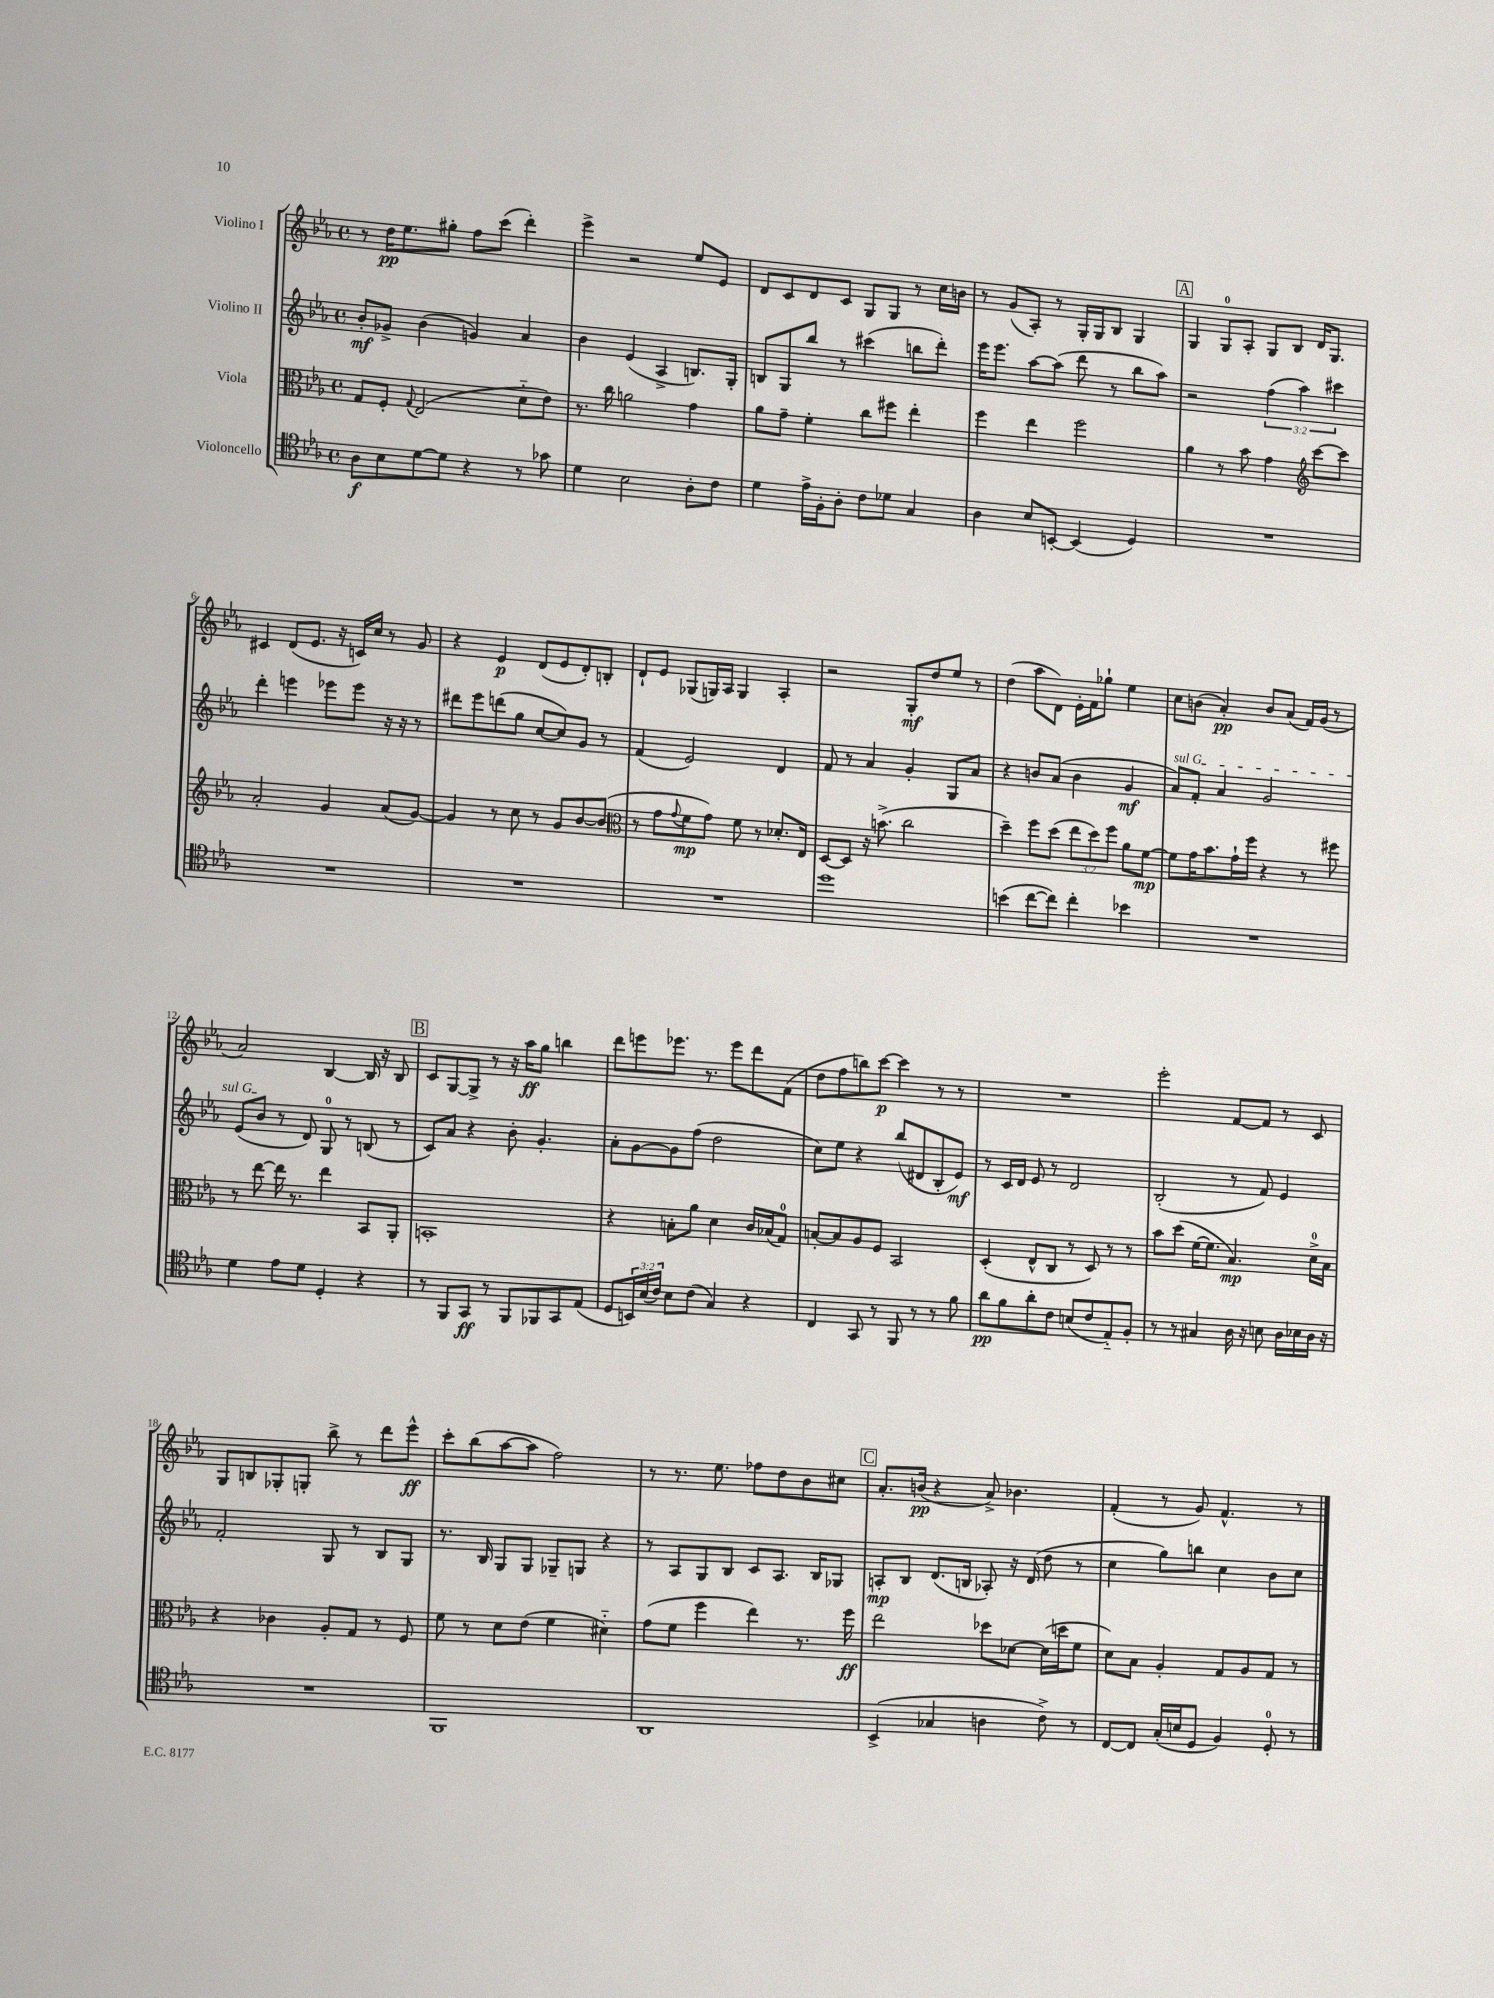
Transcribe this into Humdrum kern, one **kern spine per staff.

**kern	**kern	**kern	**kern
*staff4	*staff3	*staff2	*staff1
*clefC4	*clefC3	*clefG2	*clefG2
*k[b-e-a-]	*k[b-e-a-]	*k[b-e-a-]	*k[b-e-a-]
*M4/4	*M4/4	*M4/4	*M4/4
*met(c)	*met(c)	*met(c)	*met(c)
8A-	8G	8b-'	8r
8B-	8F'	8g-^	16dd
.	.	.	8.ee-
.	8qqG	.	.
[8d	(2E-	(4b-	.
8d]	.	.	8gg#'
4r	.	4g)	8ff
.	.	.	(8ccc
8r	8d'~	4a-	4ddd')
8g-	8e-)	.	.
=	=	=	=
4d	8.r	4b-	4eee-^
.	16cc	.	.
2B-	2a	(4e-	2r
.	.	4A-^	.
8A-'	4g	8.B)	8ee-
8c	.	.	8e-
.	.	16G'	.
=	=	=	=
4d	8a-	8B	8d
.	8g~	8G	8c
16e-^	4f'	8bb-	8d
16F'	.	.	.
8A-'	.	8r	8c
8c	8cc	(4ccc#	8G
8d-	8ff#	.	8G
4G	4ee-'	8bb	8r
.	.	8ddd')	16cc
.	.	.	16b
=	=	=	=
4A-	4ff	16eee-	8r
.	.	8.eee-	.
.	.	.	(8g
8B-	4ee-	[8aa-	8A-')
[8BB'	.	(8aa-]	8r
(4BB]	2ff	8ddd	16G'
.	.	.	16G
.	.	8r	8B-
4D)	.	8bb-	4G
.	.	8aa-)	.
=	=	=	=
1r	4a-	2r	4G
.	8r	.	8G
.	8b-	.	8A-'
.	4g	(6ff	8G
.	.	.	8B-
.	.	6aa-)	.
*	*clefG2	*	*
.	[8ccc	.	16d
.	.	.	8.G
.	.	6ccc#	.
.	8ccc]	.	.
=	=	=	=
1r	2a-'	4ddd'	4c#
.	.	4eee	(8d
.	.	.	8.e-
.	4g	8eee-	.
.	.	.	16r
.	.	8eee-	16c)
.	.	.	16cc
.	(8a-	16r	8r
.	.	16r	.
.	[8g)	8r	8g
=	=	=	=
1r	4g]	8ddd#	4r
.	.	8eee-	.
.	8r	(8ddd	4e-
.	8cc	8gg	.
.	8r	[8cc	(8d
.	8g	8cc])	8e-
.	[8b-	8g	8d')
.	(8b-]	8r	8B'
=	=	=	=
*	*clefC3	*	*
1r	8r	(4f	8d`
.	8g	.	8e-
.	8qqg	.	.
.	8f	2e-)	(8G-
.	8g)	.	16G)
.	.	.	16A-
.	8f	.	4G
.	8r	.	.
.	8.d-'	4d	4A-'
.	16E-	.	.
=	=	=	=
1dd	[8D	8f	2r
.	8D]	8r	.
.	16r	4a-	.
.	(8.b^	.	.
.	2cc	4g'	8G'
.	.	.	8dd
.	.	8G	8ee-
.	.	8a-	8r
=	=	=	=
(4b	4dd~)	4r	(4dd
[8cc	8ff	8b	8aa-
8cc])	(8dd	(8a-	8d)
4cc'	12ee-	4b	16e-'
.	.	.	16f
.	12dd)	.	.
.	.	.	8gg-`
.	12ff	.	.
4b-	8a-	4g	4ee-
.	[8f	.	.
=	=	=	=
1r	8f]	8a-)	8cc
.	16g	8f'	(8b
.	8.b-	.	.
.	.	4a-	4a-')
.	16g`	.	.
.	16ff	.	.
.	4r	2g	8b
.	.	.	(8a-
.	8r	.	16f)
.	.	.	(16g
.	8ff#	.	8r
=	=	=	=
4d	8r	(8e-	2a-)
.	[8ee-	8b-	.
8e-	16ee-]	8r	.
.	8.r	.	.
8d	.	8d)	.
4D'	4ee-	8G	[4B-
.	.	8r	.
4r	8BB-	(8B	16B-]
.	.	.	16r
.	8AA-'	8r	8B-
=	=	=	=
8r	1BB'	8c)	8c
8FF	.	8a-	[8G
8GG	.	4r	8G^]
8r	.	.	8r
8FF	.	8b-'	16r
.	.	.	16aa-
8FF-	.	4.g'	8gg
8GG	.	.	4bb
(8E-	.	.	.
=	=	=	=
8D	4r	8a-'	8ddd
24BB)	.	[8g	8eee
(24B-	.	.	.
24c)	.	.	.
8B-	8B'	8g]	8.eee-
(8c	8a-	(8ff	.
.	.	.	8.r
4G)	4d	2dd	.
.	.	.	8eee-
4r	16c	.	8ddd
.	(16B-	.	.
.	8G)	.	(8f
=	=	=	=
4C	[8B'	8cc)	8dd
.	8B]	8ee-	8ff
8GG	8A-	4r	8bb)
8r	8F	.	[8ccc
8FF	2BB-	(8bb-	4ccc]
8r	.	8d#	.
8r	.	8B-'	8r
8f	.	8e-)	8r
=	=	=	=
8a-	(4D'	8r	1r
8f	.	16c	.
.	.	16d	.
8a-'	8E-^^	8e-	.
8c	8C	8r	.
(8B	8r	2d	.
8c	8D)	.	.
8E-'~)	8r	.	.
8F'	8r	.	.
=	=	=	=
8r	8b-	(2B-'	2eee-'
8r	(8dd	.	.
4G#	[16f	.	.
.	8.f]	.	.
16A-	4.B-)	8r	[8f
16r	.	.	.
8B	.	8f)	8f]
16A-	.	4e-	8r
16B-	.	.	.
16A-	16d^	.	8c
16r	16B-	.	.
=	=	=	=
1r	4r	2f'	8G
.	.	.	8B
.	4c-	.	8G-'
.	.	.	8G'
.	8A-'	8G	8bb-^
.	8G	8r	8r
.	8r	8B-	8ddd
.	8F	8G	8eee-^^
=	=	=	=
1FF	8f	8.r	8ccc'
.	8r	.	(8bb-
.	.	16B-	.
.	8d	8G	[8aa-
.	(8e-	8G	8aa-]
.	4f	8G-~	2ff)
.	.	8G	.
.	4d#'~)	4r	.
=	=	=	=
1AA-	(8g	8r	8r
.	8f	8A-	8.r
.	4ff	8G	.
.	.	.	8.ee-
.	.	8B-	.
.	4ee-)	8c	8ff-
.	.	8.A-	8dd
.	8.r	.	8b-
.	.	16B-	.
.	.	8G-	8cc#
.	16ff	.	.
=	=	=	=
(4BB-^	2ee-	8A'	8.a-'
.	.	8B-	.
.	.	.	(16b
4G-	.	(8.d	4r
.	.	16B	.
4A	8dd-	8A-')	8a-^)
.	[8d-	16r	4.b-
.	.	(16d	.
8c^)	(16d-]	8dd	.
.	16dd	.	.
8r	8f	8r	.
=	=	=	=
[8C	8d)	4cc	(4f'
8C]	8B-	.	.
(16G'	4A-'	8gg)	8r
16B	.	.	.
8D	.	8bb	8g)
4F)	8G	4cc	4.f^^
.	8A-	.	.
8D'	8G	8b-	.
8r	8r	8cc	8r
==	==	==	==
*-	*-	*-	*-
